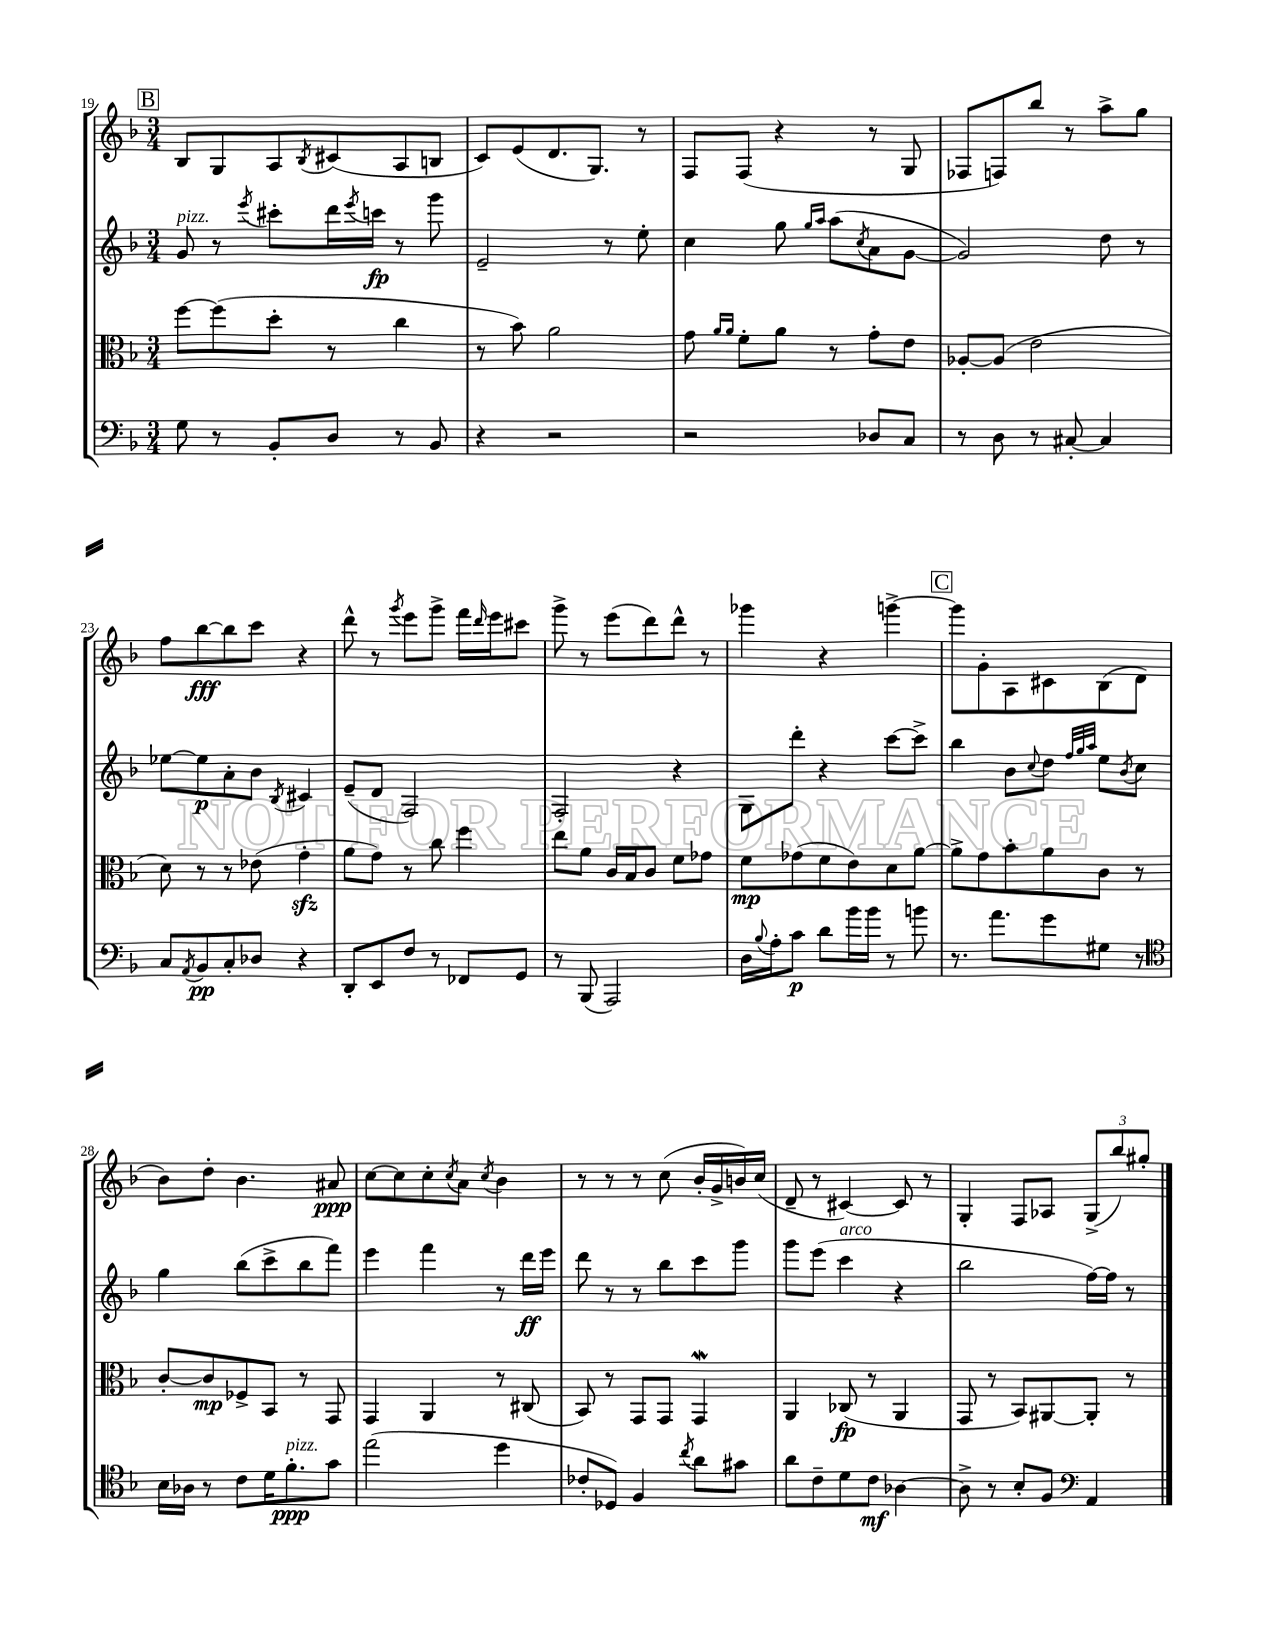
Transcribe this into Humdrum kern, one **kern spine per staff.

**kern	**kern	**kern	**kern
*staff4	*staff3	*staff2	*staff1
*clefF4	*clefC3	*clefG2	*clefG2
*k[b-]	*k[b-]	*k[b-]	*k[b-]
*M3/4	*M3/4	*M3/4	*M3/4
8G	[8ff	8g	8B-
8r	(8ff]	8r	8G
.	.	8qeee	.
8BB-'	8dd'	8ccc#'	8A
.	.	.	8qB-
8D	8r	16ddd	(8c#
.	.	8qeee	.
.	.	16ccc	.
8r	4cc	8r	8A
8BB-	.	8ggg	8B
=	=	=	=
4r	8r	2e~	8c)
.	8b-)	.	(8e
2r	2a	.	8.d
.	.	.	8.G)
.	.	8r	.
.	.	8ee'	8r
=	=	=	=
2r	8g	4cc	8F
.	16qqa	.	.
.	16qqa	.	.
.	8f'	.	(8F
.	8a	8gg	4r
.	.	16qqgg	.
.	.	16qqaa	.
.	8r	(8aa	.
.	.	8qcc	.
8D-	8g'	8a	8r
8C	8e	[8g	8G
=	=	=	=
8r	[8A-'	2g])	8F-
8D	(8A-]	.	8F)
8r	2e	.	8bb-
[8C#'	.	.	8r
4C#]	.	8dd	8aa^
.	.	8r	8gg
=	=	=	=
8C	8d)	[8ee-	8ff
8qAA	.	.	.
8BB-	8r	8ee-]	[8bb-
8C'	8r	8a'	8bb-]
8D-	(8e-	8b-	8ccc
.	.	8qB-	.
4r	4g'	4c#	4r
=	=	=	=
8DD'	8a	(8e~	8ddd^^
8EE	8g)	8d	8r
.	.	.	8qggg
8F	8r	2F)	8eee
8r	8cc	.	8ggg^
8FF-	4ff	.	16fff
.	.	.	16qqddd
.	.	.	16eee
8GG	.	.	8ccc#
=	=	=	=
8r	8ee	2F'	8ggg^
(8BBB-	8a	.	8r
2AAA)	16c	.	(8eee
.	16B-	.	.
.	8c	.	8ddd)
.	8f	4r	8ddd^^
.	8g-	.	8r
=	=	=	=
16D	8f	8G	4ggg-
8qqB-	.	.	.
16A'	.	.	.
8c	(8g-	8ddd'	.
8d	8f	4r	4r
16b-	8e)	.	.
16b-	.	.	.
8r	8d	[8ccc	[4ggg^
8b	[8a	8ccc^]	.
=	=	=	=
8.r	8a^]	4bb-	8ggg]
.	8g	.	8g'
8.a	.	.	.
.	8b-'	8b-	8A
.	.	8qqcc	.
8g	8a	8dd	8c#
.	.	32qqff	.
.	.	32qqgg	.
.	.	32qqaa	.
8G#	8c	8ee	(8B-
.	.	8qb-	.
8r	8r	8cc	8d
=	=	=	=
*clefC4	*	*	*
16B-	[8c'	4gg	8b-)
16A-	.	.	.
8r	8c]	.	8dd'
8c	8F-^	(8bb-	4.b-
16d	8BB-	8ccc^	.
8.f'	.	.	.
.	8r	8bb-	.
8g	8GG	8fff)	8a#
=	=	=	=
(2ee	4GG	4eee	[8cc
.	.	.	8cc]
.	4AA	4fff	8cc'
.	.	.	8qcc
.	.	.	8a
.	.	.	8qcc
4dd	8r	8r	4b-
.	(8C#	16ddd	.
.	.	16eee	.
=	=	=	=
8c-'	8BB-)	8ddd	8r
8D-)	8r	8r	8r
4F	8GG	8r	8r
.	8GG	8bb-	(8cc
8qcc	.	.	.
8a	4GG	8ccc	16b-'
.	.	.	16g^
8g#	.	8ggg	16b)
.	.	.	(16cc
=	=	=	=
8a	4AA	8ggg	8d~
8c~	.	(8eee	8r
8d	(8C-	4ccc	[4c#)
8c	8r	.	.
[4A-	4AA	4r	8c#]
.	.	.	8r
=	=	=	=
8A-^]	8GG	2bb-	4G'
8r	8r	.	.
8B-'	8BB-)	.	8F
8F	[8AA#	.	8A-
*clefF4	*	*	*
4AA	8AA#']	[16ff)	(12G^
.	.	16ff]	.
.	.	.	12bb-)
.	8r	8r	.
.	.	.	12gg#'
==	==	==	==
*-	*-	*-	*-
